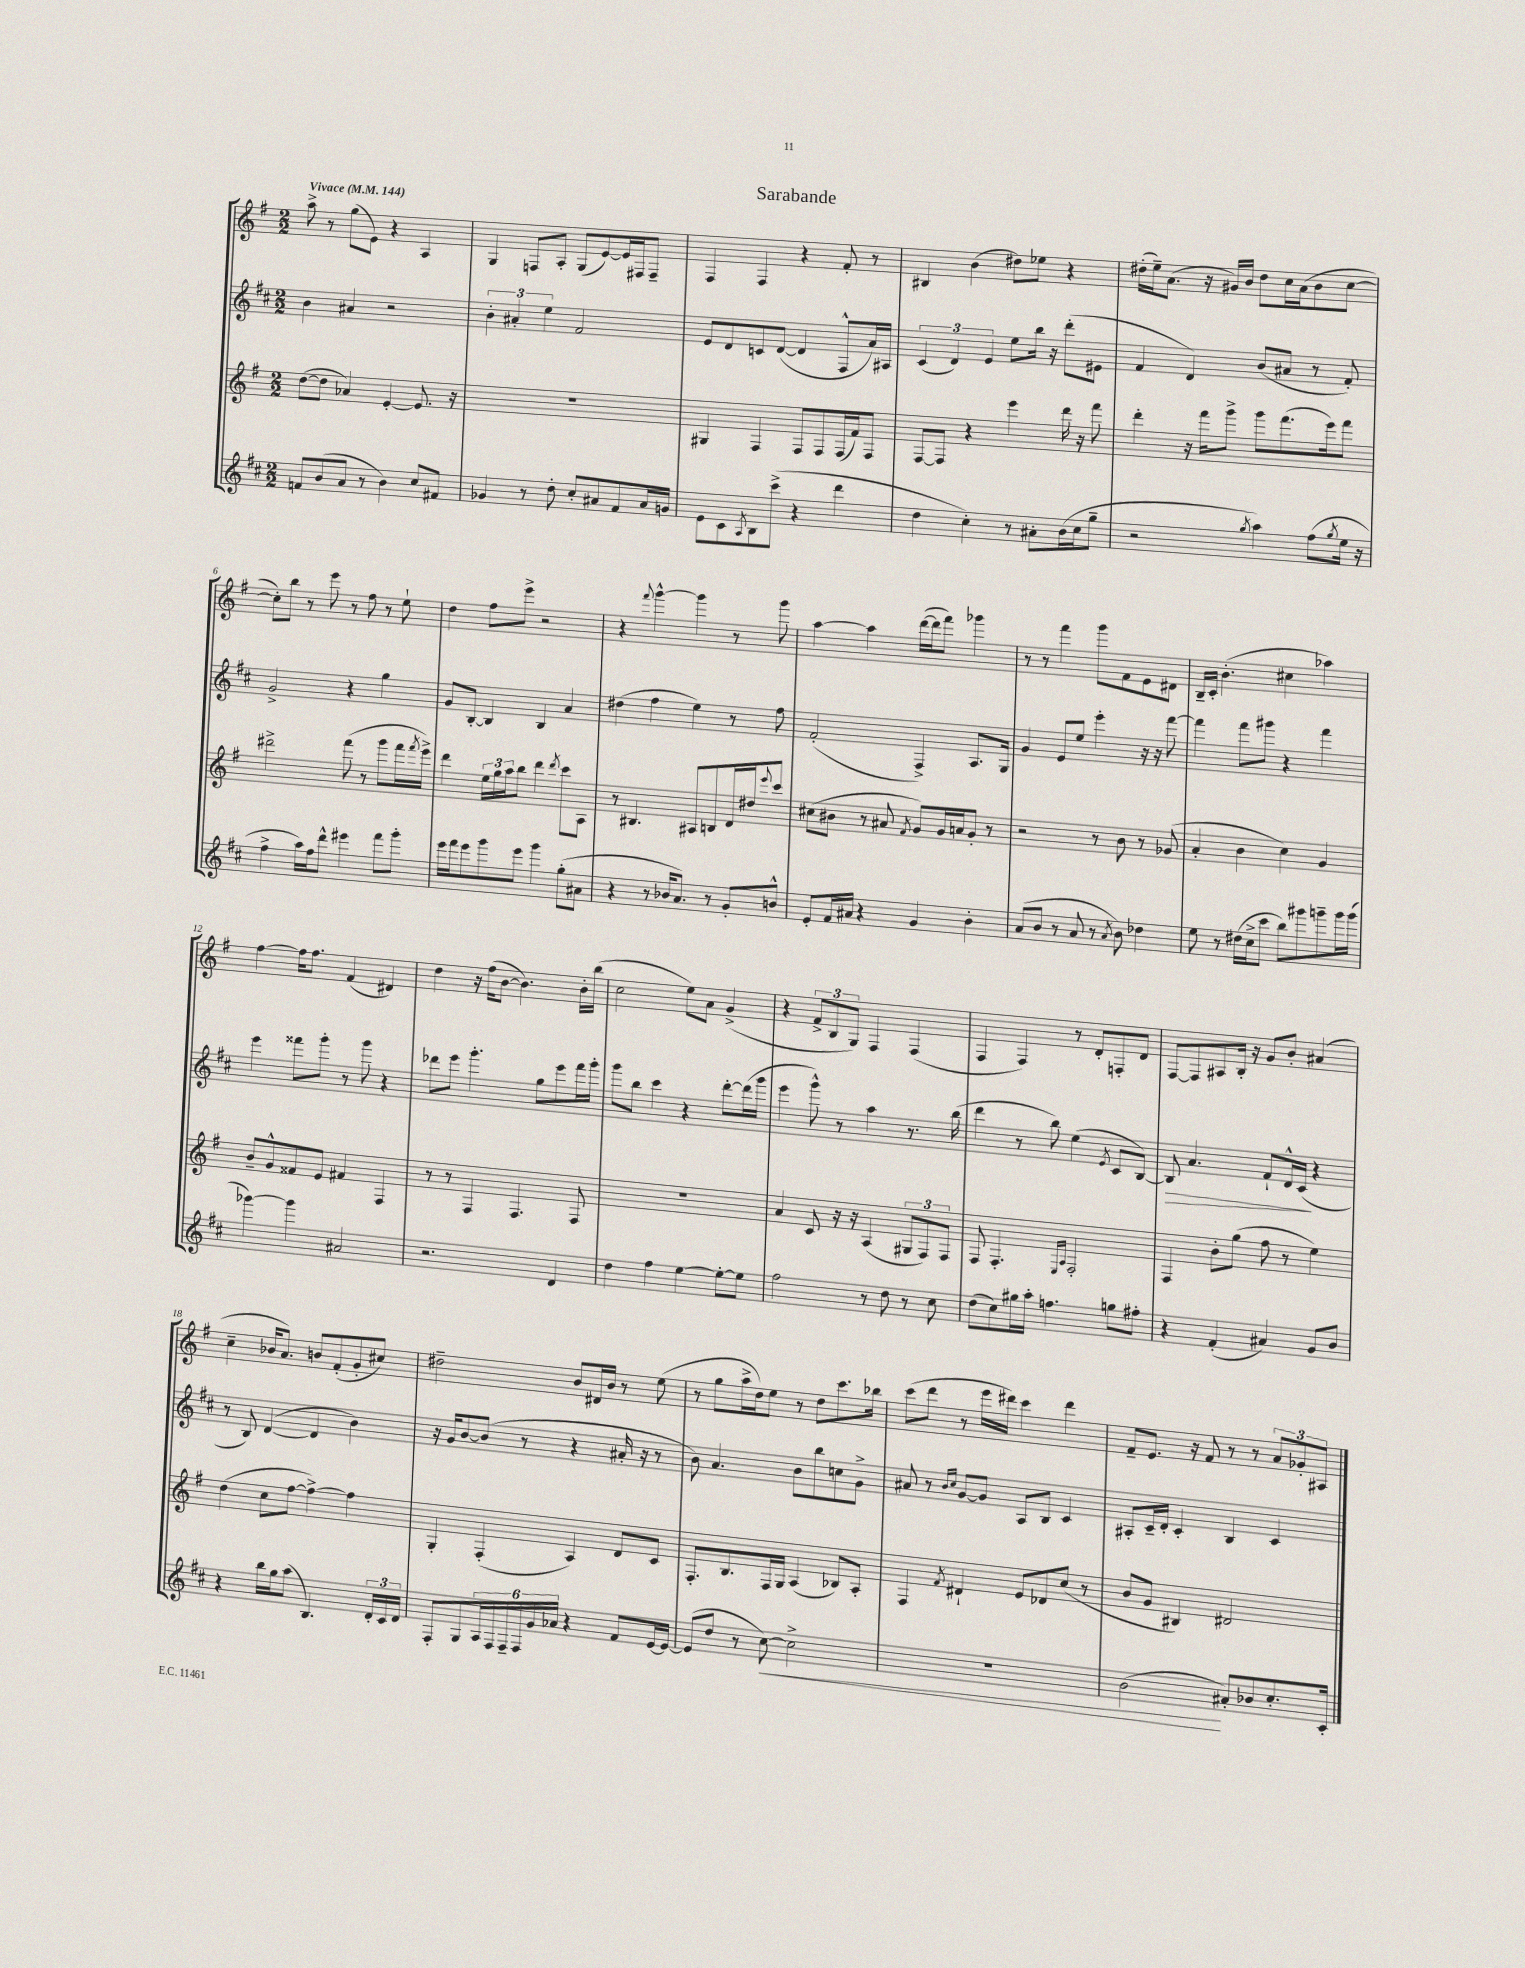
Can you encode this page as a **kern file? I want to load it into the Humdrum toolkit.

**kern	**kern	**kern	**kern
*staff4	*staff3	*staff2	*staff1
*clefG2	*clefG2	*clefG2	*clefG2
*k[f#c#]	*k[f#]	*k[f#c#]	*k[f#]
*M2/2	*M2/2	*M2/2	*M2/2
*MM144	*MM144	*MM144	*MM144
8f	([8dd	4b	8aa^
(8b	8dd]	.	8r
8a	4a-)	4a#	(8gg
8r	.	.	8e)
4b)	[4e'	2r	4r
8cc#	8.e]	.	4A
8f#	.	.	.
.	16r	.	.
=	=	=	=
4g-	1r	6b'	4G
.	.	6a#'	.
8r	.	.	8F
.	.	6ee	.
8dd'	.	.	8A'
8cc#'	.	2f#	(8G
8a#	.	.	[8e)
8f#	.	.	16e]
.	.	.	16F#
16a#	.	.	8F#~
16g	.	.	.
=	=	=	=
8e	4G#	8e	4F#
8c#	.	8d	.
8qA	.	.	.
8B	4F#	8c	4F#
(8ccc#^	.	([8d	.
4r	8F#	4d]	4r
.	8F#	.	.
4ddd	(16F#	8F#^^	8f#'
.	16f#)	.	.
.	8F#	16a)	8r
.	.	16A#	.
=	=	=	=
4dd	[8F#	(6c#	4B#
.	8F#]	.	.
.	.	6d)	.
4cc#')	4r	.	(4b
.	.	6e	.
8r	4eee	8ee	8dd#)
8a#'	.	16bb	8ee-
.	.	16r	.
(16b	16ddd	(8ddd'	4r
16cc#	16r	.	.
8gg~	8fff#	8e#	.
=	=	=	=
2r	4ddd'	4f#	(16dd#'
.	.	.	16ee~)
.	.	.	(8.a
.	16r	4d)	.
.	16fff#	.	16r
.	8ggg^	.	16g#)
.	.	.	16b
8qgg	.	.	.
4aa)	8ggg	(8b	8dd#
.	(8.fff#	8a#	16cc
.	.	.	(16a
(8ff#	.	8r	8b
.	16eee)	.	.
8qgg	.	.	.
16ee	8fff#	8f#')	[8cc
16r	.	.	.
=	=	=	=
4ff#^	2ddd#^	2g^	8cc'])
.	.	.	8bb
16aa)	.	.	8r
16ff#	.	.	.
8ddd^^	.	.	8eee
4eee#	(8fff#	4r	8r
.	8r	.	8ff#
8fff#	8ggg	4gg	8r
8ggg'	16fff#	.	8ee`
.	8qfff#	.	.
.	16eee^)	.	.
=	=	=	=
16eee	4ddd	8g	4dd
16fff#	.	.	.
8eee	.	[8B'	.
8ggg	24ee	4B]	8ff#
.	24gg	.	.
.	24aa	.	.
8eee	8bb	.	8eee^
4ggg	4ddd	4B	2r
.	8qddd	.	.
(8gg'	8ccc	4a	.
8a#	8A	.	.
=	=	=	=
4r	8r	(4dd#	4r
.	4.B#	.	.
.	.	.	8qqfff#
8r	.	4ff#	[4ggg^^
16b-	.	.	.
8.a)	.	.	.
.	8A#	4ee)	4ggg]
8r	8B	.	.
8g'	16d	8r	8r
.	16dd#	.	.
.	8qqeee	.	.
8b^^	8ccc	8ff#	8ggg
=	=	=	=
8e'	(8cc#	(2f#'	[4aa
16f#	8b#	.	.
16a#	.	.	.
4r	8r	.	4aa]
.	8a#	.	.
.	8qf#	.	.
4g	8g)	4F#^)	([16ddd
.	.	.	16ddd]
.	16g	.	8fff#)
.	16a	.	.
4b'	8g'	8.A	4ggg-
.	8r	.	.
.	.	16G	.
=	=	=	=
(8a	2r	4g	8r
8b	.	.	8r
8r	.	8e	4fff#
8a	.	8ee	.
8r	8r	4eee'	8ggg
8qa	.	.	.
8b)	8b	.	8f#
4dd-	8r	16r	8e
.	.	16r	.
.	(8g-	[8fff#	8d#
=	=	=	=
8ee	4a'	4fff#]	16B~
.	.	.	16c'
8r	.	.	(4.b'
(16dd#	4b	8fff#	.
16cc#^	.	.	.
8ccc#	.	8ggg#	.
8bb)	4cc)	4r	4cc#
8ggg#	.	.	.
8ggg~	4g	4fff#	4aa-)
16ggg	.	.	.
(16ggg	.	.	.
=	=	=	=
[4ggg-)	8b~	4eee	[4ff#
.	8g^^	.	.
4ggg-]	8f##	8fff##	16ff#]
.	.	.	8.ff#
.	8e	8ggg'	.
2a#	4f#	8r	(4f#
.	.	8ggg	.
.	4F#	4r	4d#)
=	=	=	=
2.r	8r	8ddd-	4dd
.	8r	8eee	.
.	4F#	4.ggg'	16r
.	.	.	(16ff#
.	.	.	[8b
.	4.F#	.	4.b])
.	.	8gg	.
4d	.	8eee	.
.	8F#	16fff#	16b'
.	.	16ggg'	(16bb
=	=	=	=
4dd	1r	8ggg	2cc
.	.	8bb	.
4ff#	.	4ccc#	.
[4ee	.	4r	8ee)
.	.	.	8a
8ee'_	.	[8ddd'	(4g^
8ee]	.	(16ddd]	.
.	.	16ggg	.
=	=	=	=
2ff#	4a	4eee	4r
.	8c	8ggg^^)	12f#^
.	.	.	12B
.	16r	8r	.
.	.	.	12G)
.	16r	.	.
8r	(4A	4aa	4F#
8dd	.	.	.
8r	12G#	8.r	(4F#
.	12F#)	.	.
8cc#	.	.	.
.	12F#	.	.
.	.	(16bb	.
=	=	=	=
(8dd	8F#	4ddd	4F#
8cc#)	4.F#'	.	.
16gg#	.	8r	4F#)
16aa'	.	.	.
4.ff	.	8bb)	.
.	16qqE	.	.
.	16qqA	.	.
.	2F#'	(4ee	8r
.	.	.	8d'
.	.	8qe	.
8gg	.	8c#	8F'
8ff#'	.	[8B)	8d
=	=	=	=
4r	4F#	8B]	[8F#
.	.	4.a	8F#]
(4f#'	8b'	.	8A#
.	(8gg	.	16B'
.	.	.	16r
4a#)	8ff#	8f#`	8g
.	8r	16d^^	8b'
.	.	(16c#	.
8g	4ee)	4r	(4a#
8b	.	.	.
=	=	=	=
4r	(4dd	8r	4cc~
.	.	8B)	.
16bb	8cc	([4d	16b-
16gg	.	.	8.a)
(8aa	[8ff#	.	.
4.B)	4ff#^_)	4d]	8b
.	.	.	(8f#'
.	4ff#]	4b)	8g'
24d'	.	.	8cc#)
24c#	.	.	.
24d	.	.	.
=	=	=	=
8F#'	4G'	16r	2dd#~
.	.	16g	.
8G	.	[8b	.
24A	(4F#'	(8b]	.
24F#	.	.	.
24F#~	.	.	.
24F#	.	8r	.
24g	.	.	.
24a-	.	.	.
4r	4A)	4r	8b
.	.	.	16d#
.	.	.	16b
8f#	8d	16a#'	8r
.	.	16r	.
[16e	8c	8r	(8ee
16e_	.	.	.
=	=	=	=
(8e]	8.F#'	8b)	8r
8dd	.	4.a	8gg
.	8.B	.	.
8r	.	.	16aa^
.	.	.	16dd)
[8cc#)	16F#	.	8ee
.	16G	.	.
2cc#^]	(4A	8b	8r
.	.	8bb	8dd
.	8B-)	8cc	8.ccc
.	8A'	8g^	.
.	.	.	16bb-
=	=	=	=
1r	4F#	8a#	(8ccc
.	.	8r	8ddd
.	.	16qqb	.
.	8qf#	16qqcc#	.
.	4d#`	[8g	8r
.	.	8g]	16eee
.	.	.	16ddd#)
.	8e	8A	4ccc
.	8d-	8B	.
.	(8cc	4c#	4ddd#
.	8r	.	.
=	=	=	=
(2b	8b	8A#'	8f#~
.	8g	16c#~	8.e
.	.	16d'	.
.	4B#)	4c#'	.
.	.	.	16r
.	.	.	8f#
8a#')	2d#	4B	8r
8b-	.	.	8r
8.cc#'	.	4c#	12a
.	.	.	12g-'
.	.	.	12A#
16c#'	.	.	.
==	==	==	==
*-	*-	*-	*-
